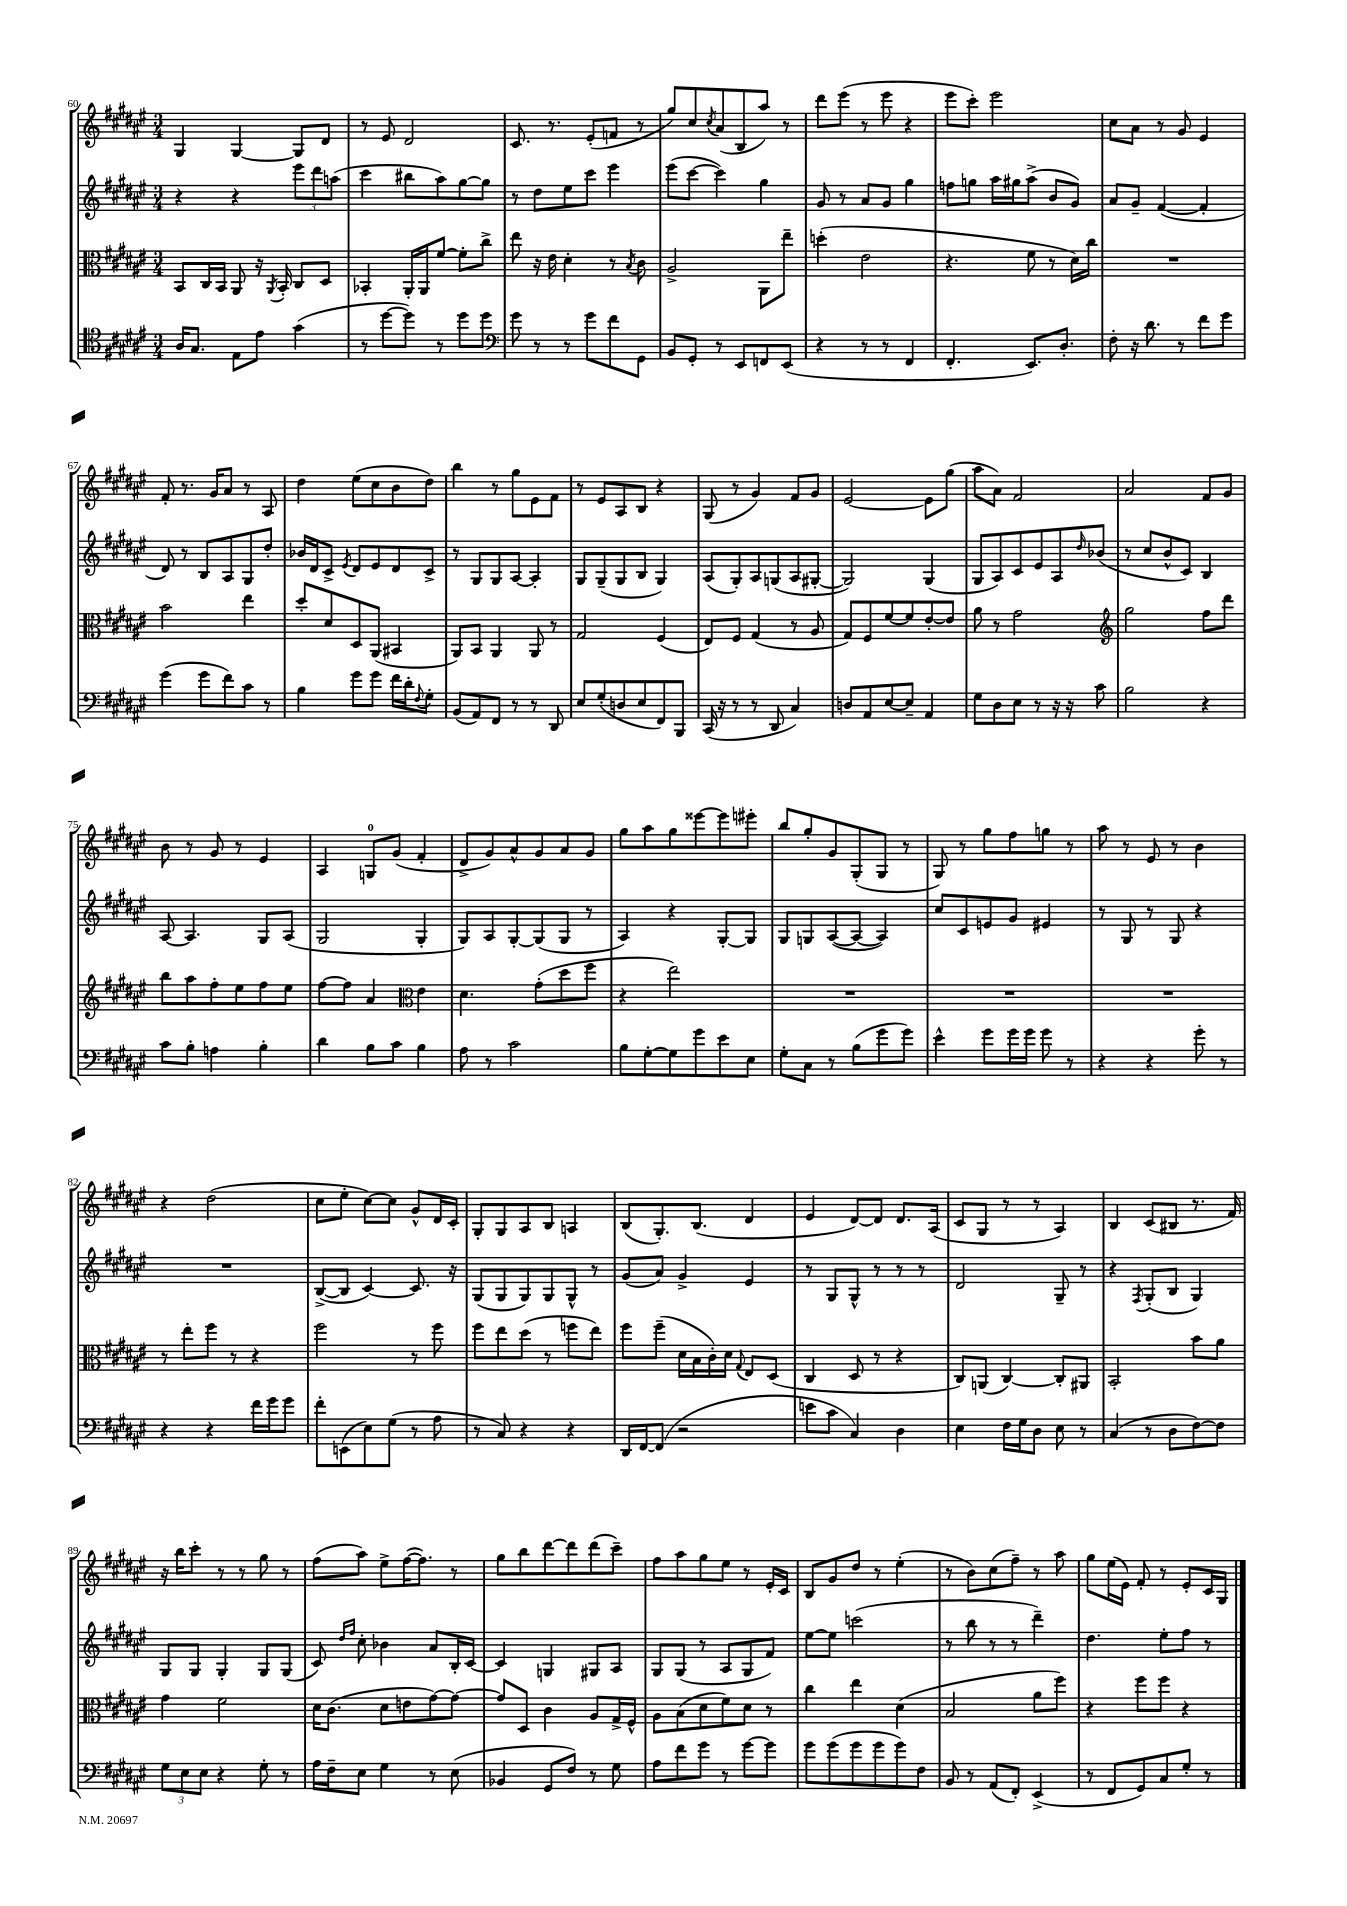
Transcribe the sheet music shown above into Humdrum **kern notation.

**kern	**kern	**kern	**kern
*staff4	*staff3	*staff2	*staff1
*clefC4	*clefC3	*clefG2	*clefG2
*k[f#c#g#d#a#e#]	*k[f#c#g#d#a#e#]	*k[f#c#g#d#a#e#]	*k[f#c#g#d#a#e#]
*M3/4	*M3/4	*M3/4	*M3/4
16A#	8BB	4r	4G#
8.G#	.	.	.
.	16C#	.	.
.	16BB	.	.
8E#	8AA#	4r	[4G#
8e#	16r	.	.
.	8qAA#	.	.
.	16BB'	.	.
(4g#	8C#	12eee#	8G#]
.	.	12ddd#	.
.	8D#	.	8d#
.	.	(12aa	.
=	=	=	=
8r	4BB-'	4ccc#	8r
[8dd#	.	.	8e#
8dd#])	16AA#'	8bb#	2d#
.	16AA#	.	.
8r	[8f#	8aa#)	.
8dd#	8f#']	[8gg#	.
8dd#	8cc#^	8gg#]	.
=	=	=	=
*clefF4	*	*	*
8g#	8ee#	8r	8.c#
8r	16r	8dd#	.
.	16e#	.	8.r
8r	4d#'	8ee#	.
8g#	.	8ccc#	(8e#'
8f#	8r	4eee#	8f
.	8qB	.	.
8GG#	8c#	.	8r
=	=	=	=
8BB	2A#^	(8eee#	8gg#)
8GG#'	.	[8ccc#	8cc#
.	.	.	8qcc#
8r	.	4ccc#])	(8a#
8EE#	.	.	8B
8FF	8AA#	4gg#	8aa#)
(8EE#	8ee#~	.	8r
=	=	=	=
4r	(4dd'	8g#	8ddd#
.	.	8r	(8eee#
8r	2e#	8a#	8r
8r	.	8g#	8eee#
4FF#	.	4gg#	4r
=	=	=	=
4.FF#'	4.r	8ff	8eee#
.	.	8gg	8ccc#')
.	.	16aa#	2eee#
.	.	16gg#	.
8.EE#)	8f#	(8aa#^	.
.	8r	8b	.
8.D#'	.	.	.
.	16d#)	8g#)	.
.	16cc#	.	.
=	=	=	=
8F#'	2.r	8a#	8cc#
16r	.	8g#~	8a#
8.d#	.	.	.
.	.	([4f#	8r
8r	.	.	8g#
8f#	.	4f#']	4e#
8g#	.	.	.
=	=	=	=
(4g#	2b	8d#)	8f#'
.	.	8r	8.r
8g#	.	8B	.
.	.	.	16g#
8f#)	.	8A#	8a#
8c#	4ee#	8G#	8r
8r	.	8dd#'	8A#
=	=	=	=
4B	8dd#'	16b-	4dd#
.	.	16d#	.
.	8d#	8c#^	.
.	.	8qe#	.
8g#	8D#	8d#	(8ee#
8g#	(8AA#	8e#	8cc#
16f#	4BB#	8d#	8b
16d#'	.	.	.
8qqF#	.	.	.
8G#'	.	8c#^	8dd#)
=	=	=	=
(8BB	8AA#)	8r	4bb
8AA#)	8BB	8G#	.
8FF#	4AA#	8G#	8r
8r	.	[8A#	8gg#
8r	8AA#	4A#']	8e#
8DD#	8r	.	8f#
=	=	=	=
8E#	2G#	8G#	8r
(8G#'	.	(8G#~	8e#
8D	.	8G#	8A#
8E#	.	8B	8B
8FF#)	(4F#	4G#)	4r
8BBB	.	.	.
=	=	=	=
(16CC#	8E#)	(8A#	(8G#
16r	.	.	.
8r	8F#	8G#')	8r
8r	(4G#	8A#	4g#)
8DD#	.	(8G	.
4C#)	8r	8A#	8f#
.	8A#	[8G#'	8g#
=	=	=	=
8D	8G#)	2G#])	[2e#
8AA#	8F#	.	.
[8E#	[8f#	.	.
8E#~]	8f#]	.	.
4AA#	[8e#'	(4G#	8e#]
.	8e#]	.	(8gg#
=	=	=	=
8G#	8a#	8G#	8aa#
8D#	8r	8A#)	8a#)
8E#	2g#	8c#	2f#
8r	.	8e#	.
16r	.	8A#	.
16r	.	.	.
.	.	16qqdd#	.
8c#	.	(8b-	.
=	=	=	=
*	*clefG2	*	*
2B	2gg#	8r	2a#
.	.	8cc#	.
.	.	8b^^	.
.	.	8c#)	.
4r	8ff#	4B	8f#
.	8ddd#	.	8g#
=	=	=	=
8c#	8bb	[8A#	8b
8B'	8aa#	4.A#]	8r
4A	8ff#'	.	8g#
.	8ee#	.	8r
4B'	8ff#	8G#	4e#
.	8ee#	(8A#	.
=	=	=	=
4d#	[8ff#	2G#	4A#
.	8ff#]	.	.
8B	4a#	.	8G
8c#	.	.	(8g#
*	*clefC3	*	*
4B	4e#	4G#'	4f#'
=	=	=	=
8A#	4.d#	8G#)	8d#^
8r	.	8A#	8g#)
2c#	.	[8G#'	8a#^^
.	(8g#'	(8G#]	8g#
.	8dd#	8G#	8a#
.	8ff#	8r	8g#
=	=	=	=
8B	4r	4A#)	8gg#
[8G#'	.	.	8aa#
8G#]	2ee#)	4r	8gg#
8g#	.	.	[8eee##
8e#	.	[8G#'	8eee##]
8E#	.	8G#]	8eee#'
=	=	=	=
8G#'	2.r	8G#	8bb
8C#	.	8G	8gg#'
8r	.	([8A#	8g#
(8B	.	8A#_	(8G#'
8g#	.	4A#])	8G#
8g#)	.	.	8r
=	=	=	=
4e#^^	2.r	8cc#	8G#)
.	.	8c#	8r
8g#	.	8e	8gg#
16g#	.	8g#	8ff#
16g#	.	.	.
8g#	.	4e#	8gg
8r	.	.	8r
=	=	=	=
4r	2.r	8r	8aa#
.	.	8G#	8r
4r	.	8r	8e#
.	.	8G#	8r
8g#'	.	4r	4b
8r	.	.	.
=	=	=	=
4r	8r	2.r	4r
.	8ee#'	.	.
4r	8ff#	.	(2dd#
.	8r	.	.
16f#	4r	.	.
16g#	.	.	.
8g#	.	.	.
=	=	=	=
8f#'	2ff#	([8B^	8cc#
(8EE	.	8B]	8ee#'
8E#)	.	[4c#)	[8cc#)
(8G#	.	.	8cc#]
8r	8r	8.c#]	8g#^^
8A#	8ff#	.	16d#
.	.	16r	16c#'
=	=	=	=
8r	8ff#	(8G#	8G#'
8C#)	8ee#	8G#	8G#
4r	(8dd#	8G#)	8A#
.	8r	8G#	8B
4r	8ff	8G#^^	4A
.	8ee#)	8r	.
=	=	=	=
16DD#	8ff#	(8g#	(8B
[16FF#	.	.	.
(8FF#]	(8ff#~	8a#)	8.G#')
2r	16d#	4g#^	.
.	16B	.	(8.B
.	16c#')	.	.
.	16d#	.	.
.	8qqG#	.	.
.	8E#	4e#	4d#
.	(8D#	.	.
=	=	=	=
8e	4C#	8r	4e#
8c#	.	8G#	.
4C#)	8D#	8G#^^	[8d#)
.	8r	8r	8d#]
4D#	4r	8r	8.d#
.	.	8r	.
.	.	.	(16A#
=	=	=	=
4E#	8C#)	2d#	8c#
.	(8AA	.	8G#
16F#	[4C#)	.	8r
16G#	.	.	.
8D#	.	.	8r
8E#	8C#']	8G#~	4A#)
8r	8AA#	8r	.
=	=	=	=
(4C#	2BB'	4r	4B
.	.	8qF#	.
8r	.	(8G#'	(8c#
8D#	.	8B	8B#
[8F#)	8b	4G#)	8.r
8F#]	8a#	.	.
.	.	.	16f#)
=	=	=	=
12G#	4g#	8G#	16r
.	.	.	16bb
12E#	.	.	.
.	.	8G#	8ccc#'
12E#	.	.	.
4r	2f#	4G#'	8r
.	.	.	8r
8G#'	.	8G#	8gg#
8r	.	(8G#	8r
=	=	=	=
16A#	16d#	8c#)	(8ff#
16F#~	(8.c#	.	.
.	.	16qqdd#	.
.	.	16qqff#	.
8E#	.	8cc#'	8aa#)
4G#	8d#	4b-	8ee#^
.	8e	.	([16ff#
.	.	.	8.ff#])
8r	[8g#)	8a#	.
(8E#	8g#_	16B'	8r
.	.	[16c#	.
=	=	=	=
4BB-	8g#]	4c#]	8gg#
.	8D#	.	8bb
8GG#	4c#	4G	[8ddd#
8F#)	.	.	8ddd#]
8r	8A#	8G#	(8ddd#
8G#	16G#^	8A#	8ccc#~)
.	16F#^^	.	.
=	=	=	=
8A#	8A#	8G#	8ff#
8f#	(8B	(8G#	8aa#
8g#	8d#	8r	8gg#
8r	8f#)	8A#	8ee#
[8g#	8d#	8G#	8r
8g#]	8r	8f#)	16e#'
.	.	.	16c#
=	=	=	=
8g#	4cc#	[8ee#	8B
(8g#	.	8ee#]	8g#
8g#	4ee#	(2ccc	8dd#
8g#	.	.	8r
8g#)	(4d#	.	(4ee#'
8F#	.	.	.
=	=	=	=
8BB	2B	8r	8r
8r	.	8bb	8b)
(8AA#	.	8r	(8cc#
8FF#')	.	8r	8ff#~)
(4EE#^	8a#	4ddd#~)	8r
.	8ff#)	.	8aa#
=	=	=	=
8r	4r	4.dd#	8gg#
8FF#	.	.	(16ee#
.	.	.	16e#)
8GG#)	8ff#	.	8f#'
8C#	8ff#	8ee#'	8r
8G#'	4r	8ff#	8e#'
8r	.	8r	16c#
.	.	.	16G#
==	==	==	==
*-	*-	*-	*-
